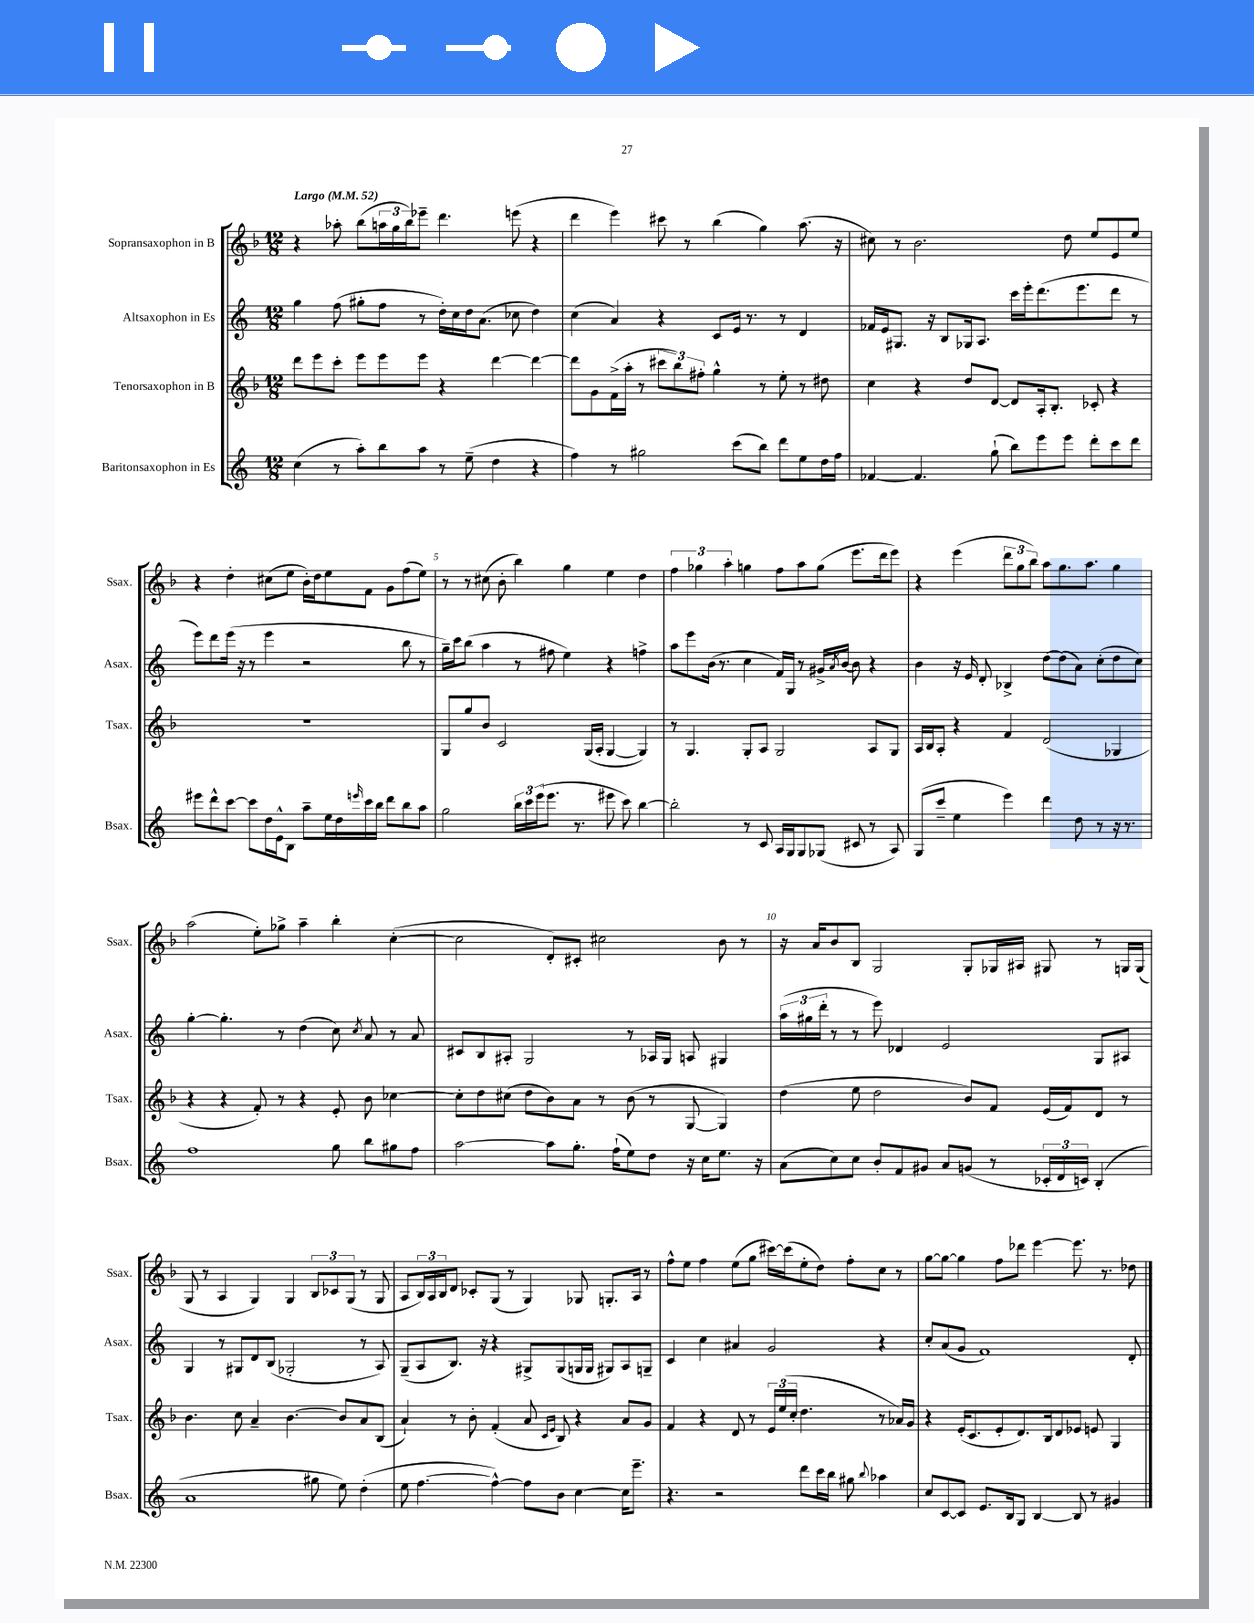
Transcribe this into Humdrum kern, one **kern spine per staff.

**kern	**kern	**kern	**kern
*part4	*part3	*part2	*part1
*staff4	*staff3	*staff2	*staff1
*I"Baritonsaxophon in Es	*I"Tenorsaxophon in B	*I"Altsaxophon in Es	*I"Sopransaxophon in B
*I'Bsax.	*I'Tsax.	*I'Asax.	*I'Ssax.
*clefG2	*clefG2	*clefG2	*clefG2
*k[]	*k[b-]	*k[]	*k[b-]
*M12/8	*M12/8	*M12/8	*M12/8
*MM52	*MM52	*MM52	*MM52
=1	=1	=1	=1
!	!	!	!LO:TX:a:B:t=Largo
(4cc\	8ddd\L	4gg\	4r
.	8eee\	.	.
8r	8ccc'\J	(8ff\	8aa-X'\
8aa'\L)	8eee\L	8gg#X'\L	(8bb-\L
8bb\	8eee\	8ff\J	24aan\L
.	.	.	24gg\
.	.	.	24bb-\J)
8aa\J	8eee\J	8r	8eee-X~\J
8r	4r	16dd'\LL)	4.ddd\
.	.	16cc\	.
(8ee~\	.	16dd\J	.
.	.	(8.a\J	.
4dd\	[4ddd\	.	.
.	.	8cc-X\	(8eeen\
4r	4ddd\_	4dd\)	4r
=2	=2	=2	=2
4ff\)	8ddd\L]	(4cc\	4ddd\
.	8g\	.	.
8r	(16f^\L	4a/)	4eee\)
.	16aa'\JJ	.	.
2gg#X\	8r	.	.
.	12ccc#X\L	4r	8ccc#X\
.	12bb-\)	.	.
.	.	.	8r
.	12ff#X'\J	.	.
.	4gg^^\	8c/L	(4bb-\
(8ccc\L	.	16e/Jk	.
.	.	8.r	.
8bb\J)	8r	.	4gg\)
8ddd\L	8ee'\	8r	.
8ee\	8r	4d/	(8.aa\
16dd\L	8dd#X\	.	.
16ff\JJ	.	.	16r
=3	=3	=3	=3
[4f-X/	4cc\	16f-X/LL	8cc#X\)
.	.	16e/J	.
.	.	8.G#X/J	8r
4.f-/]	4r	.	2.b-\
.	.	16r	.
.	.	8B/L	.
.	8dd/L	16G-X/k	.
.	.	8.A/J	.
(8gg`\	[8d/J	.	.
8bb\L)	8d/L]	16ccc\LL	.
.	.	16eee'\J	.
8eee\	16A'/k	(8.ddd\	.
.	8.B-'/J	.	.
8eee\J	.	.	8dd\
.	.	8.eee\	.
8ddd'\L	8c-X'/	.	8ee/L
8ccc\	4r	8ddd\J	8e/
8ddd\J	.	8r	8ee/J
!!LO:LB:g=z
=4	=4	=4	=4
8eee#X\L	1.r	8eee\L)	4r
8ddd^^\	.	8ddd\	.
[8ccc\J	.	(16eee\Jk	4dd'\
.	.	16r	.
8ccc\L]	.	8r	.
16dd\L	.	4eee\	(8cc#X\L
16e^^\J	.	.	.
8B\J	.	.	8ee\J
8aa~\L	.	2r	16b-'\LL)
.	.	.	16dd\J
16ee\L	.	.	8ee\
16dd\	.	.	.
16qqeeen/	.	.	.
16ccc\	.	.	8f\J
16bb\JJ	.	.	.
8ddd\L	.	.	8g\L
8bb\	.	8bb\	(8ff\
8aa\J	.	8r	8ee\J)
=5	=5	=5	=5
2gg\	8G/L	16gg~\LL)	8r
.	.	16ccc\J	.
.	8gg/	(8bb\J	8r
.	8b-/J	4aa\	(8cc#X\
.	2c/	.	8b-'\
24bb\LL	.	8r	4bb-\)
24ccc\	.	.	.
(24eee\J	.	.	.
8.eee\J	.	8ff#X\	.
.	.	4ee\)	4gg\
8.r	.	.	.
.	(16G/LL	.	.
.	16A'/JJ	.	.
8eee#X\	[4G/	4r	4ee\
8ccc\)	.	.	.
[4bb\	4G/])	4ffn^\	4dd\
=6	=6	=6	=6
2bb'\]	8r	8aa\L	6ff\
.	4.G/	8eee\	.
.	.	.	6gg-X\
.	.	(16b\Jk	.
.	.	8.r	.
.	.	.	6aa'\
8r	8G'/L	4cc\	4ggn\
8c/	8A/J	.	.
16A/LL	2G/	16f/LL)	8ff\L
16G/J	.	16G/JJ	.
8G/	.	8r	8aa\
(8G-X/J	.	16g#X^/LL	(8gg\J
.	.	8qa/	.
.	.	[16b/JJ	.
8c#X/	.	8b\]	8.eee\L
8r	8A/L	4r	.
.	.	.	16ddd\k
8A/)	8G/J	.	8eee\J)
=7	=7	=7	=7
(8G/L	16A/LL	4b\	4r
.	16B-/J	.	.
8ccc~/J	8A'/J	.	.
4ee\	4r	16r	(4eee\
.	.	16e/	.
.	.	8d'/	.
4eee\)	4f/	4B-X^/	12ddd\L
.	.	.	12gg\
.	.	.	12bb-\J)
4ddd\	(2d/	[8dd\L	8aa\L
.	.	(8dd\]	8.gg\
8dd\	.	8a\J)	.
.	.	.	8.aa\J
8r	.	(8cc'\L	.
16r	4G-X/	8dd\	4gg\
8.r	.	.	.
.	.	8cc\J)	.
!!LO:LB:g=z
=8	=8	=8	=8
1ff	4r	[4gg'\	(2aa\
.	4r	4.gg'\]	.
.	8f'/)	.	8ee'\L)
.	8r	8r	8gg-X^\J
.	4r	(4dd\	4aa~\
8gg\	8e'/	8cc\)	4bb-'\
.	.	8qcc/	.
8bb\L	8b-\	8a/	.
8gg#X\	[4cc-X\	8r	([4cc'\
8ff\J	.	8a/	.
=9	=9	=9	=9
[2aa\	8cc-'\L]	8c#X/L	2cc\]
.	8dd\	8B/	.
.	(8cc#X\J	8A#X'/J	.
.	8dd\L	2G/	.
8aa\L]	8b-\)	.	8d'/L)
8.gg'\J	8a\J	.	8c#X'/J
.	8r	.	2cc#X\
(16ff`\KL	.	.	.
8ee\)	(8b-\	8r	.
8dd\J	8r	16A-X/LL	.
.	.	16G/JJ	.
16r	[8G/	8An/	.
16cc\KL	.	.	.
8.ee\J	4G/])	4G#X/	8b-\
.	.	.	8r
16r	.	.	.
=10	=10	=10	=10
(8a\L	(4dd\	(24aa\LL	16r
.	.	24gg#X\	.
.	.	.	16a/KL
.	.	24ddd'\JJ	.
8cc\)	.	8r	8b-/
8cc\J	8ee\	8r	8B-/J
8b'/L	2dd\	8eee\)	2G/
8f/	.	4d-X/	.
8g#X/J	.	.	.
8a/L	.	2e/	.
(8gn/J	8b-/L)	.	8G'/L
8r	8f/J	.	16G-X/L
.	.	.	16A#X/JJ
24c-X'/LL	(16e/LL	.	8G#X/
24d/	.	.	.
.	16f/J)	.	.
24cn/JJ)	.	.	.
(4B'/	8d/J	8G/L	8r
.	8r	8A#X/J	16Gn/LL
.	.	.	(16G/JJ
!!LO:LB:g=z
=11	=11	=11	=11
1a	4.b-\	4G/	8G/
.	.	.	8r
.	.	8r	4A/
.	8cc\	8G#X/L	.
.	4a~/	8d/	4G/)
.	.	(8B/J	.
.	[4.b-\	2G-X'/	4G/
8gg#X\	.	.	12B-/L
.	.	.	12c-X/
8ee\)	8b-/L]	.	.
.	.	.	(12G/J
(4dd'\	8a/	8r	8r
.	(8B-/J	8A/)	8G/
=12	=12	=12	=12
8ee\	4a`/)	(8G~/L	8A/L
[4.ff\	.	8A/	24B-/L)
.	.	.	24A/
.	.	.	24B-/J
.	8r	8.B/J)	8d/J
.	8b-'\	.	8c-X'/L
.	.	16r	.
4ff^^\_)	(4f'/	4r	(8G/J
.	.	.	8r
8ff\L]	8a/	8G#X^/L	4G/)
.	16qqc/LL	.	.
.	16qqe/JJ	.	.
8b\J	8B-/)	(8G#/	.
[4cc\	4r	16Gn/L	8G-X/
.	.	16G/JJ	.
.	.	8G#X/L)	8.Gn'/L
16cc\KL]	8a/L	8A/	.
8.eee~\J	.	.	16A/Jk
.	8g/J	8Gn~/J	8r
=13	=13	=13	=13
4.r	4f/	4c/	8ff^^\L
.	.	.	8ee\J
.	4r	4cc\	4ff\
2r	.	.	.
.	8d/	4a#X/	(8ee\L
.	8r	.	8gg\J
.	24e/LL	2g/	[16ccc#X\LL)
.	(24ee/	.	.
.	.	.	(16ccc#\J]
.	24cc'/JJ	.	.
8ddd\L	4.dd\	.	8ee'\
16ccc\L	.	.	8dd\J)
16bb\JJ	.	.	.
8gg#X\	.	.	8ff'\L
8qqbb/	.	.	.
4aa-X\	8r	4r	8cc\J
.	16a-X/LL)	.	8r
.	16g/JJ	.	.
=14	=14	=14	=14
8cc/L	4r	8cc'/L	[8gg\L
[8c/	.	(8a/	8gg\J_
8c/J]	(16e'/KL	8g/J	4gg\]
.	8.c/	.	.
8.e/L	.	1f)	.
.	8e'/	.	8ff\L
16B/k	.	.	.
8G/J	8.d/)	.	8ddd-X\J
[4B/	.	.	[4eee\
.	16B-/k	.	.
.	8d/	.	.
8B/]	8e-X/J	.	8.eee\]
8r	8en/	.	.
.	.	.	8.r
4g#X/	4G/	.	.
.	.	8d'/	8dd-X\
==	==	==	==
*-	*-	*-	*-
